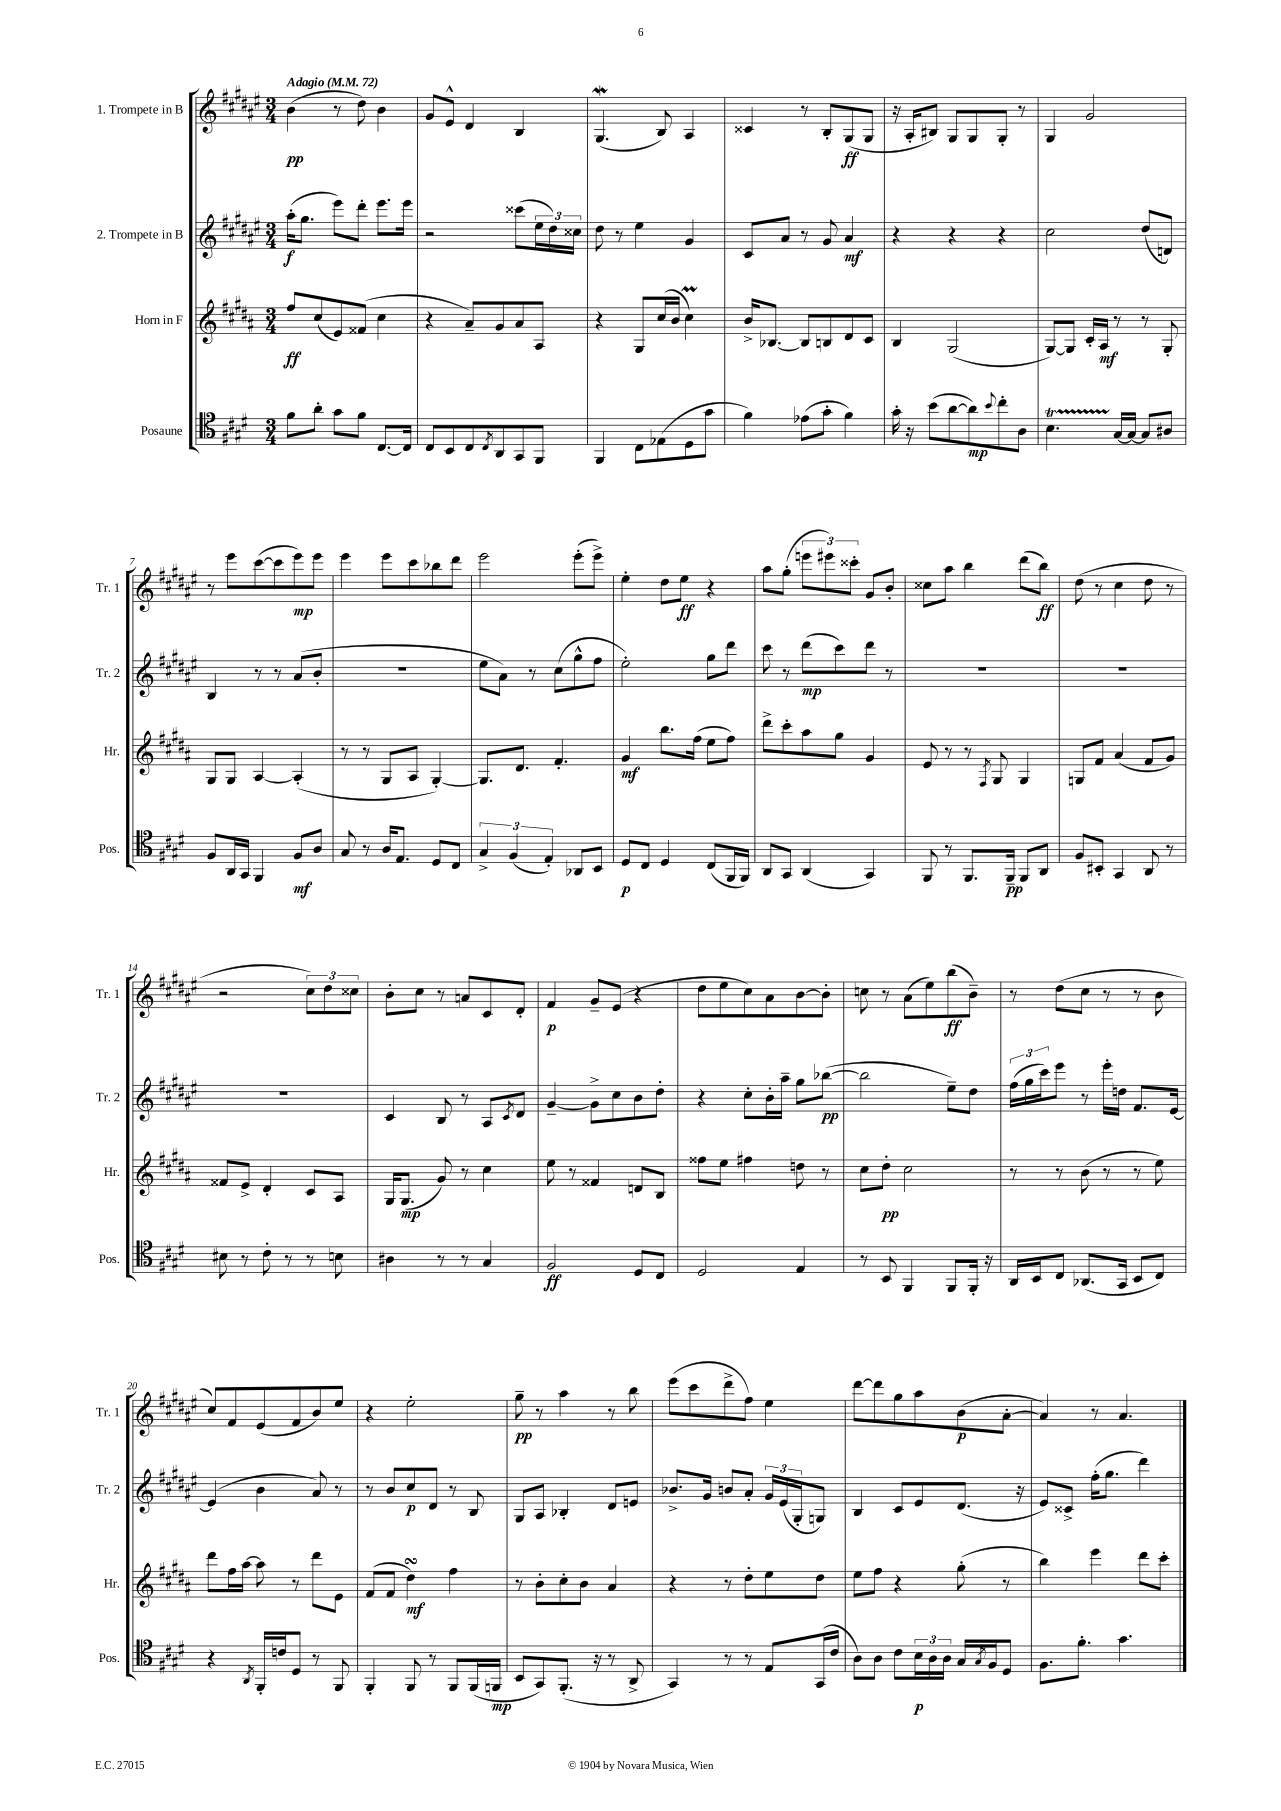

**kern	**kern	**kern	**kern
*staff4	*staff3	*staff2	*staff1
*clefC4	*clefG2	*clefG2	*clefG2
*k[f#c#g#d#]	*k[f#c#g#d#a#]	*k[f#c#g#d#a#e#]	*k[f#c#g#d#a#e#]
*M3/4	*M3/4	*M3/4	*M3/4
*MM72	*MM72	*MM72	*MM72
8f#	8ff#	(16aa#'	(4b
.	.	8.gg#	.
8a'	(8cc#	.	.
8g#	8e)	8eee#)	8r
8f#	(8f##	8ddd#'	8dd#)
[8.C#	4cc#	8.eee#	4b
16C#]	.	16eee#	.
=	=	=	=
8C#	4r	2r	8g#
8BB	.	.	8e#^^
8C#	8a#~)	.	4d#
8qC#	.	.	.
8AA	8g#	.	.
8GG#	8a#	(8ccc##	4B
8FF#	8A#	24ee#	.
.	.	24dd#)	.
.	.	24cc##	.
=	=	=	=
4FF#	4r	8dd#	(4.G#
.	.	8r	.
8C#	8G#	4ee#	.
(8E-	(16cc#	.	8B)
.	16b	.	.
8D#	4cc#)	4g#	4A#
8g#	.	.	.
=	=	=	=
4f#)	16b^	8c#	4c##
.	[8.B-	.	.
.	.	8a#	.
(8e-	8B-]	8r	8r
8g#'	8B	8g#	8B'
4f#)	8d#	4a#	(8G#
.	8c#	.	8G#
=	=	=	=
16g#'	4B	4r	16r
16r	.	.	16A#'
(8b	.	.	8B#)
[8a	(2G#	4r	8G#
8a])	.	.	8G#
8qqb	.	.	.
8cc#'	.	4r	8G#'
8A	.	.	8r
=	=	=	=
4.B	[8G#)	2cc#	4G#
.	8G#]	.	.
.	16c#'	.	2g#
.	16A#	.	.
[16G#	8r	.	.
16G#_	.	.	.
8G#]	8r	(8dd#	.
8A#	8G#'	8d)	.
=	=	=	=
8F#	8G#	4B	8r
16AA	8G#	.	8eee#
16GG#	.	.	.
4FF#	[4A#	8r	([8ccc#
.	.	8r	8ccc#]
8F#	(4A#']	(8a#	8eee#)
8A	.	8b'	8eee#
=	=	=	=
8G#	8r	2.r	4eee#
8r	8r	.	.
16A	8G#	.	8eee#
8.E	.	.	.
.	8A#	.	8ccc#
8D#	[4G#')	.	8bb-
8C#	.	.	8ddd#
=	=	=	=
6G#^	8.G#]	8ee#	2eee#
.	.	8a#)	.
(6F#	.	.	.
.	8.d#	.	.
.	.	8r	.
6E')	.	.	.
.	4.f#'	(8cc#	.
8AA-	.	8gg#^^	(8eee#'
8BB	.	8ff#	8eee#^)
=	=	=	=
8D#	4g#	2ee#')	4ee#'
8C#	.	.	.
4D#	8.bb	.	8dd#
.	.	.	8ee#
.	(16ff#	.	.
(8C#	8ee	8gg#	4r
16FF#	8ff#)	8ddd#	.
16FF#)	.	.	.
=	=	=	=
8AA	8ddd#^	8ccc#	8aa#
8GG#	8ccc#'	8r	(8gg#'
(4AA	8aa#	(8ddd#	12eee
.	.	.	12eee#)
.	8gg#	8ccc#)	.
.	.	.	12ccc##'
4GG#)	4g#	8ddd#	8g#
.	.	8r	8b'
=	=	=	=
8FF#	8e	2.r	8cc##
8r	8r	.	8aa#
8.FF#	8r	.	4bb
.	8qF#	.	.
.	8G#	.	.
16FF#~	.	.	.
8FF#	4G#	.	(8ddd#
8AA	.	.	8bb)
=	=	=	=
8F#	8G	2.r	(8dd#
8BB#'	8f#	.	8r
4GG#	(4a#	.	4cc#
8AA	8f#	.	8dd#
8r	8g#)	.	8r
=	=	=	=
8B#	8f##	2.r	2r
8r	8e^	.	.
8c#'	4d#'	.	.
8r	.	.	.
8r	8c#	.	12cc#)
.	.	.	12dd#
8B	8A#	.	.
.	.	.	12cc##
=	=	=	=
4A#	16G#	4c#	8b'
.	(8.G#	.	.
.	.	.	8cc#
8r	8g#)	8B	8r
8r	8r	8r	8a
4G#	4cc#	8A#	8c#
.	.	8qc#	.
.	.	8d#	8d#'
=	=	=	=
2F#	8ee	[4g#~	4f#
.	8r	.	.
.	4f##	8g#^]	8g#~
.	.	8cc#	(8e#
8D#	8d	8b	4r
8C#	8B	8dd#'	.
=	=	=	=
2D#	8ff##	4r	8dd#
.	8ee	.	8ee#
.	4ff#	8cc#'	8cc#)
.	.	16b'	8a#
.	.	16aa#~	.
4E	8dd	8gg#	[8b
.	8r	([8bb-	8b']
=	=	=	=
8r	8cc#	2bb-]	8cc
8BB	8dd#'	.	8r
4FF#	2cc#	.	(8a#
.	.	.	8ee#)
8FF#	.	8ee#~)	(8bb
16FF#'	.	8dd#	8b~)
16r	.	.	.
=	=	=	=
16AA	8r	(24ff#	8r
.	.	24gg#	.
16BB	.	.	.
.	.	24ccc#)	.
8C#	8r	8eee#	(8dd#
(8.AA-	(8b	8r	8cc#
.	8r	16eee#'	8r
16GG#	.	16dd	.
8BB	8r	8.f#	8r
8C#)	8ee)	.	8b
.	.	[16e#	.
=	=	=	=
4r	8ddd#	(4e#]	8cc#)
.	16ff#	.	8f#
.	[16aa#	.	.
8qAA	.	.	.
16FF#'	8aa#]	4b	(8e#
16c	.	.	.
8D#	8r	.	8f#
8r	8ddd#	8a#)	8b)
8FF#	8e	8r	8ee#
=	=	=	=
4FF#'	(8f#	8r	4r
.	8f#	8b	.
8FF#	4dd#)	8cc#	2ee#'
8r	.	8d#	.
8FF#	4ff#	8r	.
(16FF#	.	8B	.
16FF	.	.	.
=	=	=	=
8BB	8r	8G#	8gg#~
8GG#)	8b'	8A#	8r
(8.FF#'	8cc#'	4B-'	4aa#
.	8b	.	.
16r	.	.	.
8r	4a#	8d#	8r
8AA^	.	8e	8bb
=	=	=	=
4GG#)	4r	8.b-^	(8eee#
.	.	.	8ccc#
.	.	16g#	.
8r	8r	8b	8ddd#^
8r	8dd#'	8a#'	8ff#)
8E	8ee	24g#	4ee#
.	.	(24e#	.
.	.	24G#'	.
(16GG#	8dd#	8G)	.
16c#	.	.	.
=	=	=	=
8A)	8ee	4B	[8ddd#
8A	8ff#	.	8ddd#]
8c#	4r	8c#	8gg#
24B	.	8e#	8aa#
24A	.	.	.
24A	.	.	.
16G#	(8gg#'	(8.d#	(8b
8qG#	.	.	.
16F#	.	.	.
8D#	8r	.	[8a#'
.	.	16r	.
=	=	=	=
8.F#	4bb)	8e#)	4a#])
.	.	8c##^	.
8.f#'	.	.	.
.	4eee	(16ff#'	8r
.	.	8.gg#	.
4.g#	.	.	4.a#
.	8ddd#	4ddd#)	.
.	8ccc#'	.	.
==	==	==	==
*-	*-	*-	*-
